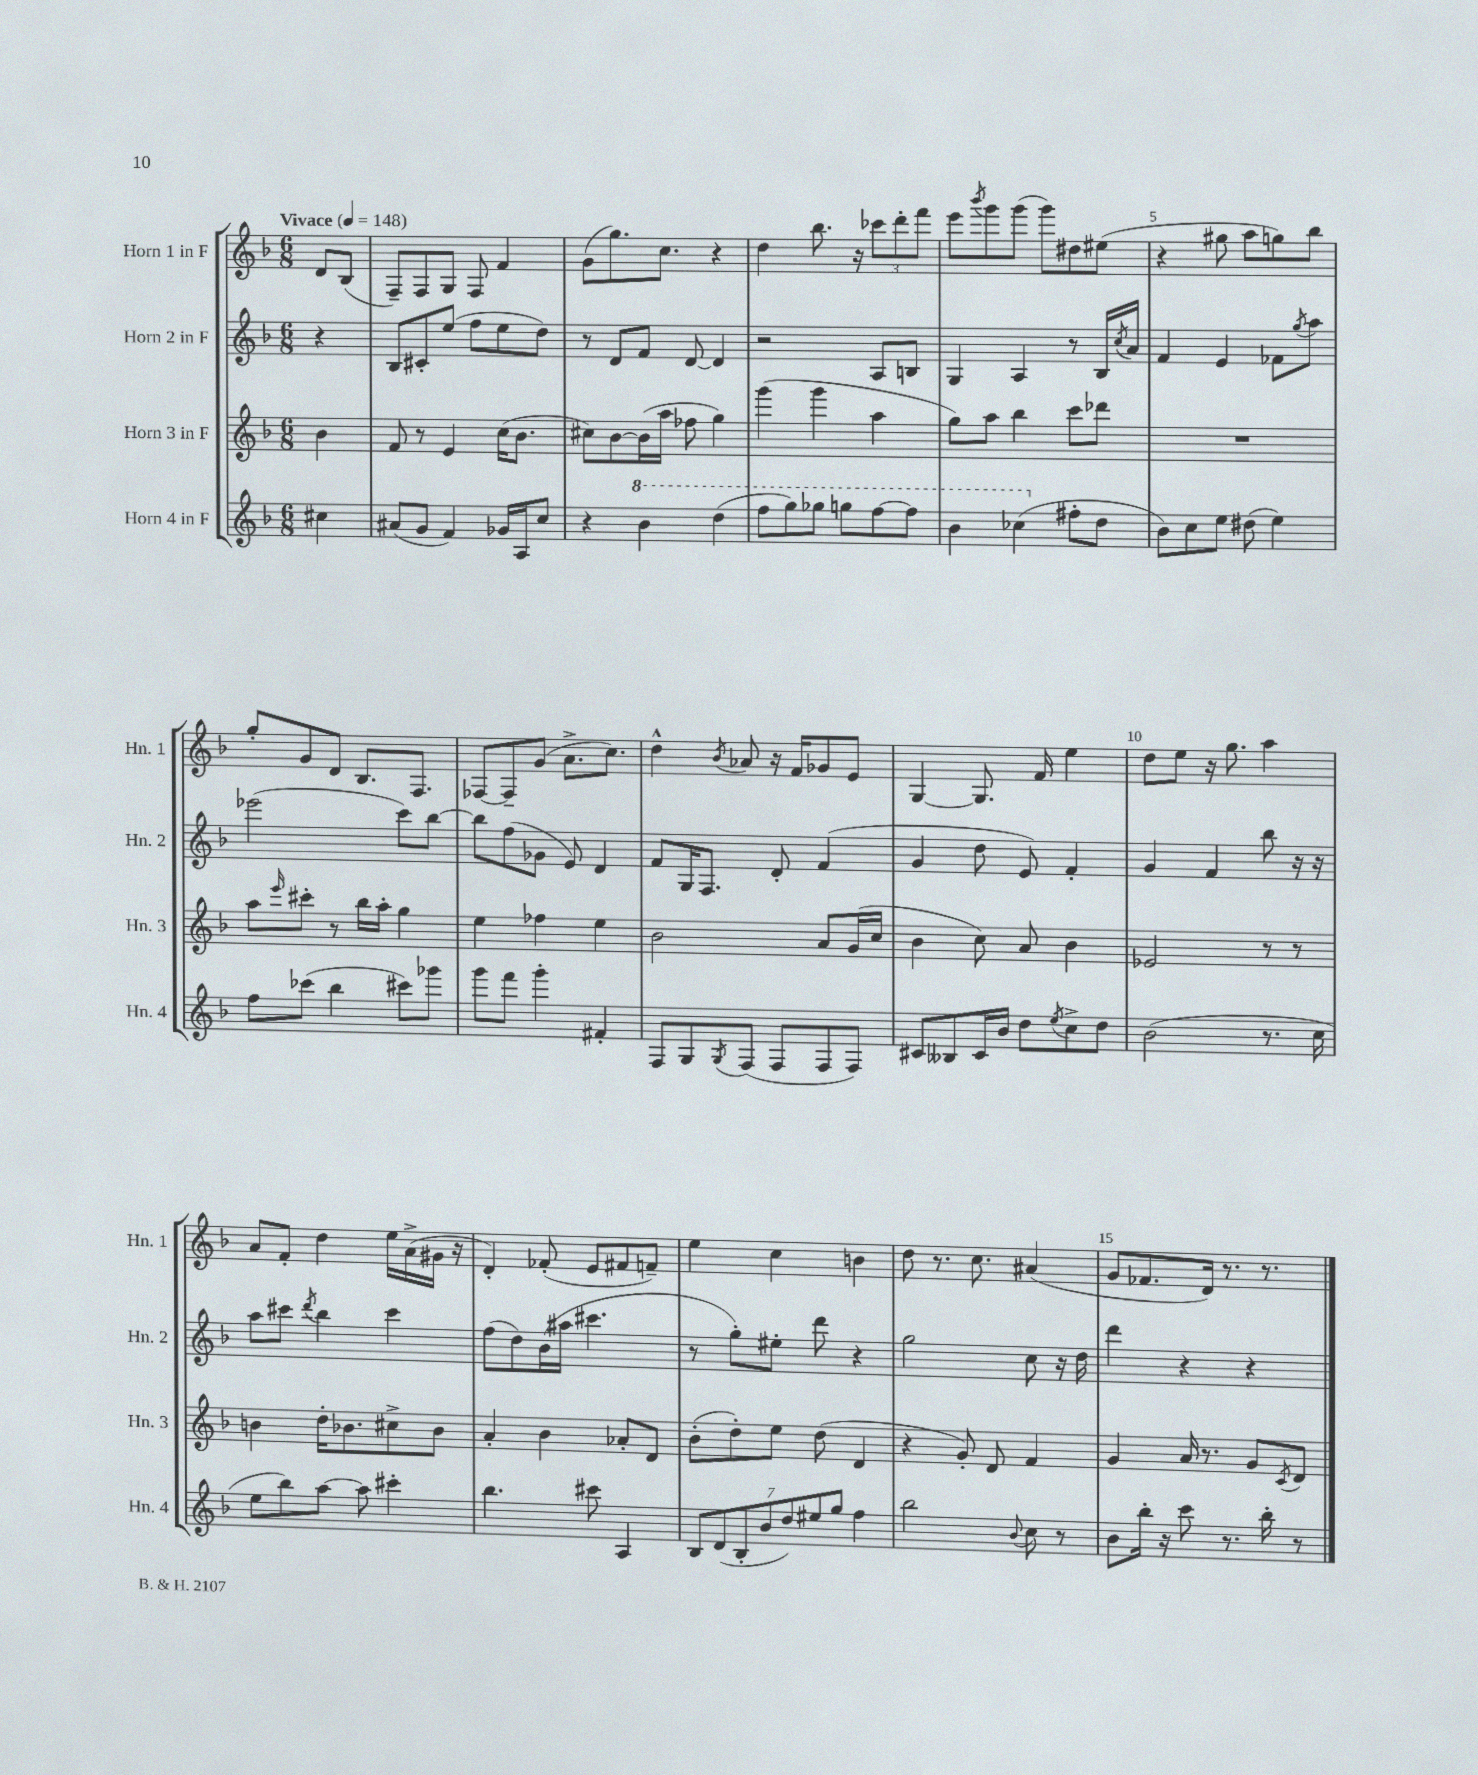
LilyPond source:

<<
\new StaffGroup <<
\new Staff = "s0" \with { instrumentName = "Horn 1 in F" shortInstrumentName = "Hn. 1" } {
    \clef treble \key f \major \numericTimeSignature \time 6/8 \partial 4 \tempo "Vivace" 4 = 148
    d'8 bes8( |
    f8--) f8 g8 f8 f'4 |
    g'8( g''8.) c''8. r4 |
    d''4 bes''8. r16 \tuplet 3/2 { ces'''8 d'''8-. f'''8 } |
    e'''8 \acciaccatura { bes'''8 } g'''8 g'''8( g'''8) dis''8 eis''8( |
    r4 gis''8 a''8 g''8) bes''8 |
    g''8-. g'8 d'8 bes8. f8. |
    fes8~ fes8-- g'8( a'8.-> c''8.) |
    d''4-^ \acciaccatura { bes'8 } aes'8 r16 f'16 ges'8 e'8 |
    g4~ g8. f'16 e''4 |
    d''8 e''8 r16 g''8. a''4 |
    a'8 f'8-. d''4 e''16 a'16->( gis'16 r16 |
    d'4-.) fes'8-.( e'8 fis'8 f'8--) |
    e''4 c''4 b'4 |
    d''8 r8. c''8. ais'4( |
    g'8 fes'8. d'16) r8. r8. \bar "|." |
}
\new Staff = "s1" \with { instrumentName = "Horn 2 in F" shortInstrumentName = "Hn. 2" } {
    \clef treble \key f \major \numericTimeSignature \time 6/8 \partial 4
    r4 |
    bes8 cis'8-. e''8( f''8 e''8 d''8) |
    r8 d'8 f'8 d'8~ d'4 |
    r2 a8 b8 |
    g4 a4 r8 bes16 \acciaccatura { c''8 } a'16 |
    f'4 e'4 fes'8 \acciaccatura { g''8 } a''8 |
    ees'''2( c'''8) bes''8~ |
    bes''8 f''8( ges'8 e'8) d'4 |
    f'8 g16 f8. d'8-. f'4( |
    g'4 d''8 e'8) f'4-. |
    g'4 f'4 bes''8 r16 r16 |
    a''8 cis'''8 \acciaccatura { d'''8 } bes''4 cis'''4 |
    f''8( d''8) bes'16( ais''16 cis'''4. |
    r8 g''8-.) eis''8-. d'''8 r4 |
    g''2 c''8 r16 d''16 |
    d'''4 r4 r4 \bar "|." |
}
\new Staff = "s2" \with { instrumentName = "Horn 3 in F" shortInstrumentName = "Hn. 3" } {
    \clef treble \key f \major \numericTimeSignature \time 6/8 \partial 4
    bes'4 |
    f'8 r8 e'4 c''16( bes'8. |
    cis''8) bes'8~ bes'16( a''16 fes''8 g''4) |
    g'''4( g'''4 a''4 |
    g''8) a''8 bes''4 c'''8 des'''8 |
    R2. |
    a''8 \grace { e'''16 } cis'''8-. r8 bes''16 a''16-. g''4 |
    e''4 fes''4 e''4 |
    bes'2 a'8 g'16( c''16 |
    bes'4 c''8) a'8 bes'4 |
    ees'2 r8 r8 |
    b'4 d''16-. bes'8. cis''8-> bes'8 |
    a'4-. bes'4 aes'8-. d'8 |
    bes'8-.( d''8-.) e''8 d''8( d'4 |
    r4 g'8-.) d'8 f'4 |
    g'4 a'16 r8. g'8 \acciaccatura { c'8 } d'8 \bar "|." |
}
\new Staff = "s3" \with { instrumentName = "Horn 4 in F" shortInstrumentName = "Hn. 4" } {
    \clef treble \key f \major \numericTimeSignature \time 6/8 \partial 4
    cis''4 |
    ais'8( g'8 f'4) ges'16 a16 c''8 |
    r4 \ottava #1 bes''4 d'''4( |
    f'''8 g'''8) ges'''8 g'''8 f'''8~ f'''8 |
    bes''4 ces'''4( \ottava #0 fis''8-. d''8 |
    bes'8) c''8 e''8 dis''8( e''4) |
    f''8 ces'''8( bes''4 cis'''8) ges'''8 |
    g'''8 f'''8 g'''4-. fis'4-. |
    f8 g8 \acciaccatura { g8 } f8( f8 f8 f8) |
    cis'8 beses8 cis'16 bes'16 d''8 \acciaccatura { e''8 } c''8-> d''8 |
    bes'2( r8. c''16 |
    e''8 bes''8) a''8~ a''8 cis'''4-. |
    bes''4. cis'''8 a4 |
    \tuplet 7/4 { bes8 d'8( bes8-. bes'8 d''8) eis''8 g''8 } f''4 |
    bes''2 \appoggiatura { bes'8 } c''8 r8 |
    bes'8 bes''16-. r16 c'''8 r8. bes''16-. r8 \bar "|." |
}
>>
>>
\layout { \context { \Score \override BarNumber.break-visibility = ##(#f #t #t) barNumberVisibility = #(every-nth-bar-number-visible 5) } }
